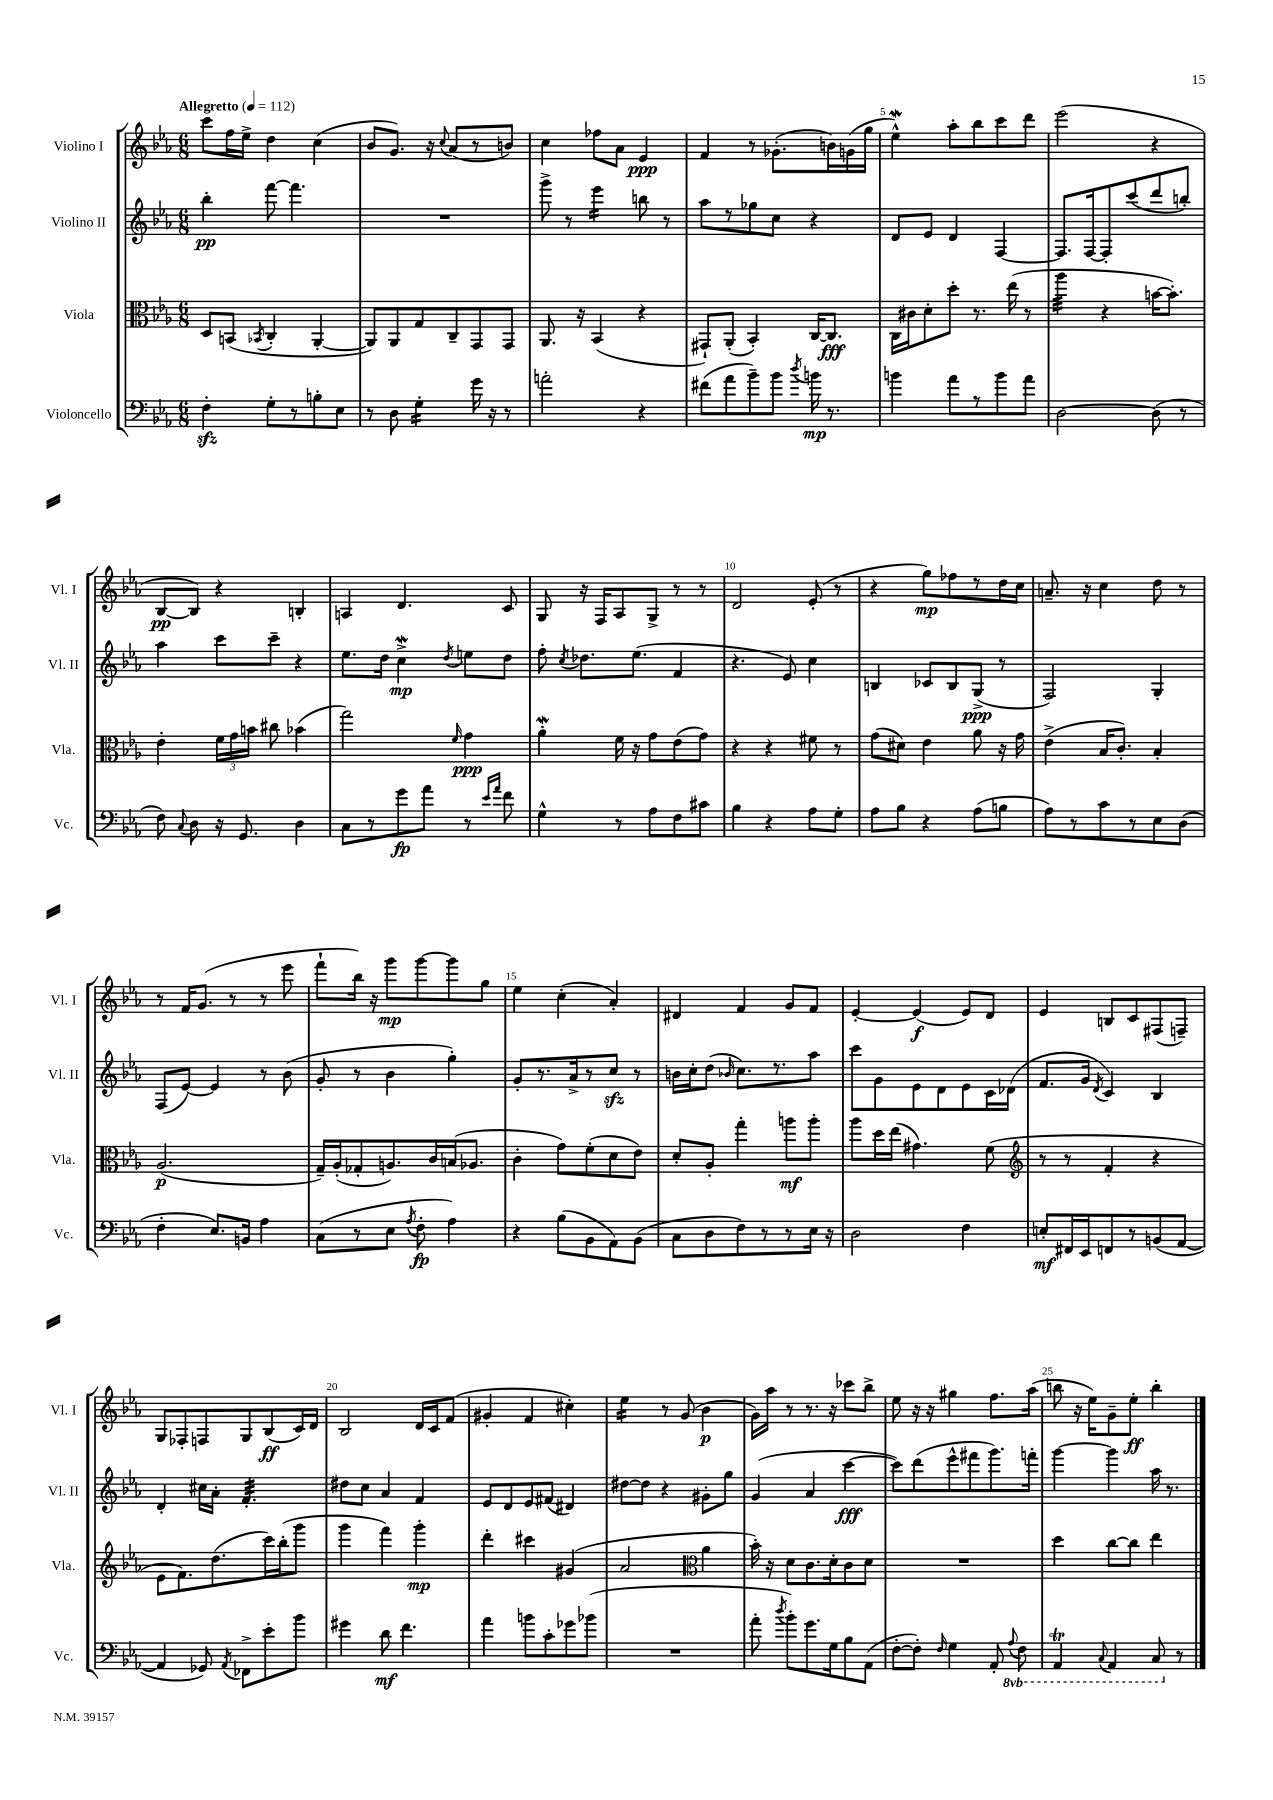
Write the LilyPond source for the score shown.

<<
\new StaffGroup <<
\new Staff = "s0" \with { instrumentName = "Violino I" shortInstrumentName = "Vl. I" } {
    \clef treble \key ees \major \numericTimeSignature \time 6/8 \tempo "Allegretto" 4 = 112
    \autoBeamOff c'''8[ f''16 ees''16]-> d''4 c''4( |
    bes'8[ g'8.]) r16 \appoggiatura { c''8 } aes'8[( r8 b'8]) |
    c''4 fes''8[ aes'8] ees'4\ppp |
    f'4 r8 ges'8.[-.( b'16) g'16( g''16] |
    ees''4-^\mordent) aes''8[-. bes''8 c'''8 d'''8] |
    ees'''2( r4 |
    bes8[~\pp bes8]) r4 b4-. |
    a4 d'4. c'8 |
    g8 r16 f16[ aes8 g8]-> r8 r8 |
    d'2 ees'8-.( r8 |
    r4 g''8[\mp) fes''8 r8 d''16 c''16] |
    a'8.-- r16 c''4 d''8 r8 |
    r8 f'16[ g'8.]( r8 r8 ees'''8 |
    f'''8[-! bes''16]) r16 g'''8[\mp g'''8~ g'''8 g''8] |
    ees''4 c''4-.( aes'4-.) |
    dis'4 f'4 g'8[ f'8] |
    ees'4~-. ees'4\f( ees'8[) d'8] |
    ees'4 b8[ c'8 fis8( f8]--) |
    g8[ fes8-. f8 g8 bes8\ff( c'16) d'16] |
    bes2 d'16[ c'16 f'8]( |
    gis'4-. f'4 cis''4-.) |
    ees''4:16 r8 g'8( bes'4\p |
    g'16[) aes''16] r8 r8. r16 ces'''8[ bes''8]-> |
    ees''8 r16 r16 gis''4 f''8.[ aes''16]( |
    b''8 r16 ees''16[) g'8-- ees''8]-.\ff b''4-. \bar "|." |
}
\new Staff = "s1" \with { instrumentName = "Violino II" shortInstrumentName = "Vl. II" } {
    \clef treble \key ees \major \numericTimeSignature \time 6/8
    \autoBeamOff bes''4-.\pp f'''8~ f'''4. |
    R2. |
    g'''8-> r8 ees'''4:16 b''8 r8 |
    aes''8[ r8 ges''8 c''8] r4 |
    d'8[ ees'8] d'4 f4~ |
    f8.[ f16~ f8-. c'''8( d'''8 b''8]-.) |
    aes''4 c'''8[ c'''8]-- r4 |
    ees''8.[ d''16] c''4->\mordent\mp \acciaccatura { d''8 } e''8[ d''8] |
    f''8-. \acciaccatura { c''8 } des''8.[ ees''8.]( f'4 |
    r4. ees'8) c''4 |
    b4 ces'8[ b8 g8]->\ppp( r8 |
    f2) g4-. |
    f8[( ees'8]~) ees'4 r8 bes'8( |
    g'8-. r8 bes'4 g''4-.) |
    g'8[-. r8. aes'16-> r8 c''8]\sfz r8 |
    b'16[ c''16-. d''8]( \grace { bes'16 } c''8.[) r8. aes''8] |
    c'''8[ g'8 ees'8 d'8 ees'8 c'16 des'16]( |
    f'8.[ g'16] \acciaccatura { d'8 } c'4) bes4 |
    d'4-. cis''16[ aes'16]-. f'4.:32-. |
    dis''8[ c''8] aes'4 f'4 |
    ees'8[ d'8 ees'8 fis'8]( dis'4) |
    dis''8[~ dis''8] r4 gis'8[-. g''8] |
    g'4( aes'4 c'''4~\fff |
    c'''8[) d'''8( ees'''8-^ fis'''8 g'''8.) f'''16]-. |
    g'''4~ g'''4 aes''16 r8. \bar "|." |
}
\new Staff = "s2" \with { instrumentName = "Viola" shortInstrumentName = "Vla." } {
    \clef alto \key ees \major \numericTimeSignature \time 6/8
    \autoBeamOff d8[ b,8]( \acciaccatura { bes,8 } c4-. aes,4~-. |
    aes,8[) aes,8 g8 c8-- g,8 g,8] |
    aes,8. r16 bes,4( r4 |
    gis,8[-!) aes,8]-.( bes,4-.) c16[~ c8.]\fff |
    c16[ cis'16 d'8-. d''8]-. r8. ees''16( r8 |
    aes''4:32 r4 b'16[~ b'8.]-.) |
    ees'4-. \tuplet 3/2 { f'16[ g'16 b'16] } cis''8 bes'4( |
    g''2) \grace { f'16 } g'4\ppp |
    aes'4-.\mordent f'16 r16 g'8[ ees'8( g'8]) |
    r4 r4 fis'8 r8 |
    g'8[( dis'8]) ees'4 aes'8 r16 g'16 |
    ees'4->( bes16[ c'8.]-.) bes4-. |
    aes2.\p( |
    g16[--) aes16-.( ges8-. a8.) c'16 b16( aes8.] |
    c'4-. g'8[) f'8-.( d'8 ees'8]) |
    d'8[-. aes8]-. g''4-. a''8[\mf a''8]-. |
    aes''8[ d''16 ees''16]( gis'4.) f'8( |
    \clef treble r8 r8 f'4-. r4 |
    ees'8[ f'8.) d''8.( c'''16) bes''16-.( g'''8] |
    g'''4 f'''4) g'''4-.\mp |
    d'''4-. cis'''4 gis'4( |
    aes'2 \clef alto aes'4 |
    bes'16-.) r16 d'8[ c'8. d'16-. c'8 d'8] |
    R2. |
    d''4 c''8[~ c''8] ees''4 \bar "|." |
}
\new Staff = "s3" \with { instrumentName = "Violoncello" shortInstrumentName = "Vc." } {
    \clef bass \key ees \major \numericTimeSignature \time 6/8 \set Staff.ottavationMarkups = #ottavation-simple-ordinals
    \autoBeamOff f4-.\sfz g8[-. r8 b8-. ees8] |
    r8 d8 g4:16-. g'16 r16 r8 |
    a'2-. r4 |
    fis'8[( aes'8 bes'8--) bes'8] \acciaccatura { d''8 } b'16\mp r8. |
    b'4 aes'8[ r8 b'8 aes'8] |
    d2~ d8( r8 |
    f8) \appoggiatura { c8 } d8 r16 g,8. d4 |
    c8[ r8 g'8\fp aes'8] r8 \grace { ees'16[ aes'16] } f'8 |
    g4-^ r8 aes8[ f8 cis'8] |
    bes4 r4 aes8[ g8]-. |
    aes8[ bes8] r4 aes8[( b8] |
    aes8[) r8 c'8 r8 ees8 d8]( |
    f4-. ees8.[) b,16] aes4 |
    c8[( r8 ees8] \acciaccatura { aes8 } f8-.\fp aes4) |
    r4 bes8[( bes,8 aes,8) bes,8]( |
    c8[ d8 f8) r8 r8 ees16] r16 |
    d2 f4 |
    e8[-.\mf fis,16 ees,16 f,8 r8 b,8( aes,8]~ |
    aes,4 ges,8) \acciaccatura { aes,8 } fes,8[-> ees'8-. bes'8] |
    gis'4 d'8\mf f'4. |
    aes'4 b'8[ c'8-. ges'8 bes'8]( |
    R2. |
    aes'8-. \acciaccatura { d''8 } bes'8[-.) g'8. g16 bes8 aes,8]( |
    f8[~-. f8]-.) \grace { f16 } g4 aes,8-. \ottava #-1 \appoggiatura { aes,8 } f,8 |
    aes,,4\trill \appoggiatura { c,8 } aes,,4 c,8 \ottava #0 r8 \bar "|." |
}
>>
>>
\layout { \context { \Score \override BarNumber.break-visibility = ##(#f #t #t) barNumberVisibility = #(every-nth-bar-number-visible 5) } }
